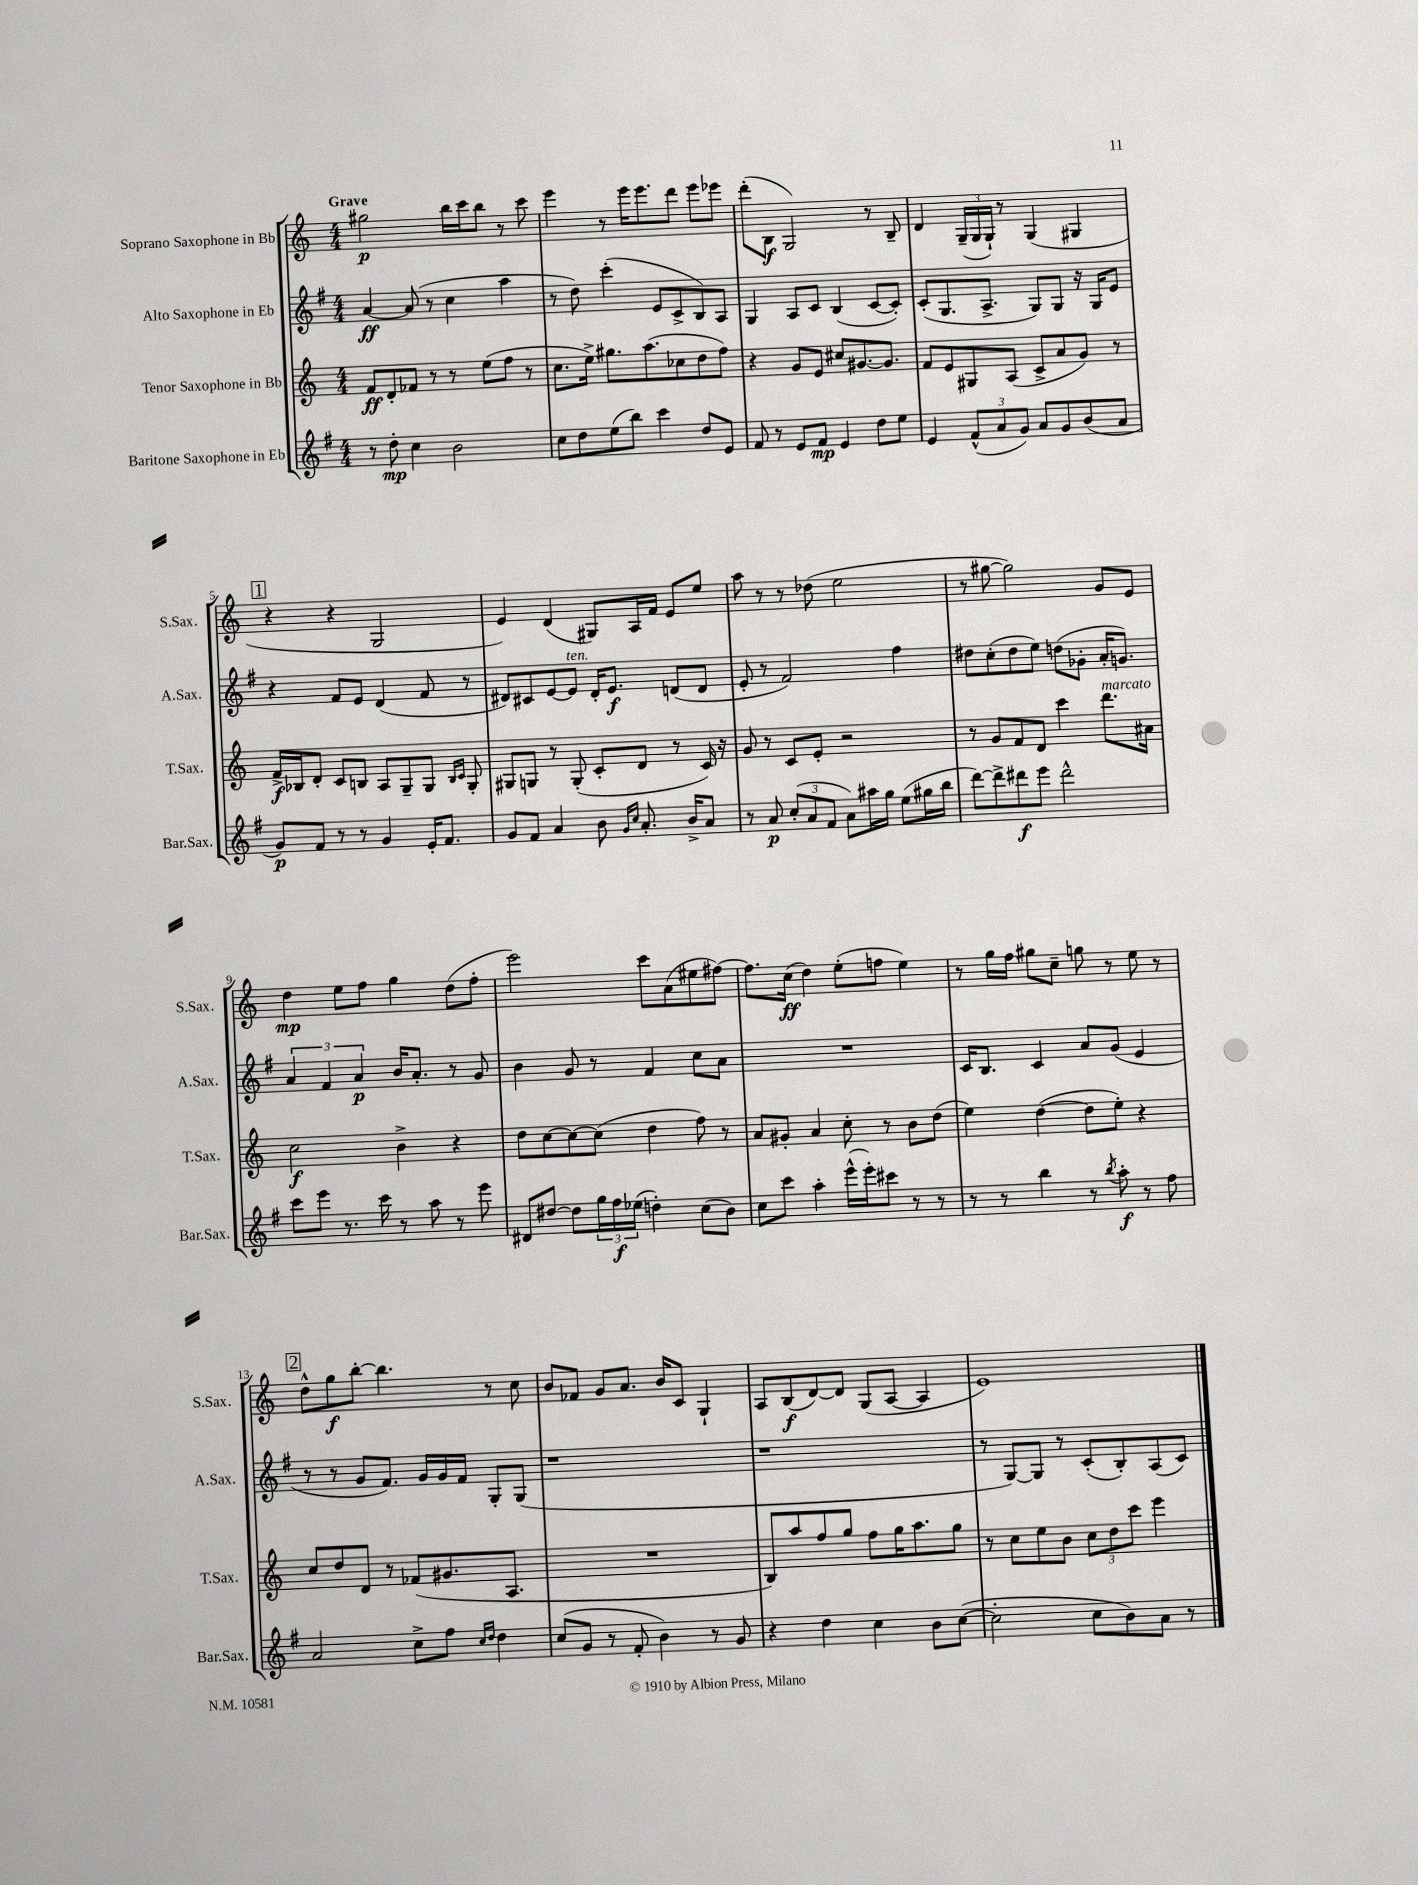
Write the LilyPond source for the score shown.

<<
\new StaffGroup <<
\new Staff = "s0" \with { instrumentName = "Soprano Saxophone in Bb" shortInstrumentName = "S.Sax." } {
    \clef treble \key c \major \numericTimeSignature \time 4/4 \tempo "Grave"
    gis''2\p b''16 c'''16 b''8 r8 c'''8 |
    e'''4 r8 e'''16 e'''8. d'''8 e'''8 ees'''8 |
    d'''8-.( b8\f g2) r8 b8-- |
    d'4 \tuplet 3/2 { g16--( g16 g16-!) } r8 g4( gis4 |
    \mark \markup { \box "1" } r4 r4 g2 |
    e'4) d'4( gis8) a16 f'16 e'8 e''8 |
    a''8 r8 r8 des''8( e''2 |
    r8 gis''8~ gis''2) g'8 e'8 |
    d''4\mp e''8 f''8 g''4 d''8( f''8-. |
    e'''2) c'''8 a'8( eis''8 fis''8~) |
    fis''8. c''16\ff( d''4) e''8-.( f''8 e''4) |
    r8 g''16 f''16 gis''8 c''8-- g''8 r8 e''8 r8 |
    \mark \markup { \box "2" } d''8-^ g''8\f b''8~-. b''4. r8 c''8 |
    b'8 fes'8 g'8 a'8. b'16 c'8 g4-! |
    a8 b8\f( d'8~) d'8 g8( a8~ a4 |
    e'1) \bar "|." |
}
\new Staff = "s1" \with { instrumentName = "Alto Saxophone in Eb" shortInstrumentName = "A.Sax." } {
    \clef treble \key g \major \numericTimeSignature \time 4/4
    a'4~\ff a'8( r8 c''4 a''4 |
    r8 d''8) c'''4-.( e'8 c'8-> b8) a8 |
    g4 a8 c'8 b4( c'8~ c'8-.) |
    c'8-.( g8. a8.-> g8) g8 r16 g16 e'8 |
    \mark \markup { \box "1" } r4 fis'8 e'8 d'4( fis'8 r8 |
    dis'8) cis'8 e'8~ e'8^\markup { \italic "ten." } dis'16-. e'8.\f d'8( d'8 |
    e'8-. r8 fis'2) fis''4 |
    dis''8 c''8-.( dis''8 e''8) d''8( ges'8-. a'16-. g'8.) |
    \tuplet 3/2 { a'4 fis'4 a'4\p } b'16 a'8.-. r8 g'8 |
    b'4 g'8 r8 fis'4 c''8 a'8 |
    R1 |
    c'16 b8. c'4 a'8 g'8( e'4 |
    \mark \markup { \box "2" } r8 r8 g'8 fis'8.) g'16 g'16 fis'16 g8-. g8( |
    r1 |
    r1 |
    r8 g8~) g8 r8 c'8-.( b8-.) a8( c'8) \bar "|." |
}
\new Staff = "s2" \with { instrumentName = "Tenor Saxophone in Bb" shortInstrumentName = "T.Sax." } {
    \clef treble \key c \major \numericTimeSignature \time 4/4
    f'8\ff d'8-. fes'8 r8 r8 e''8( f''8 r8 |
    c''8. e''16->) gis''8. a''8.( ces''8 d''8 f''8) |
    r4 g'8 e'8 cis''8 gis'8.~ gis'8. |
    f'8 e'8 gis8 a8( c'8-> a'8 g'8) r8 |
    \mark \markup { \box "1" } f'16->\f bes16 d'8-. c'8 b8 a8 g8-- g8 \grace { b16 c'16 } g8-. |
    gis8 g8 r8 g8-.( c'8-. d'8 r8 c'16) r16 |
    g'8 r8 c'8 e'8-. r2 |
    r8 g'8 f'8 d'8 c'''4 d'''8.^\markup { \italic "marcato" } ais'16 |
    c''2\f b'4-> r4 |
    d''8 c''8~ c''8~ c''8( d''4 f''8) r8 |
    a'8 gis'8-. a'4 c''8-. r8 b'8 d''8( |
    e''4) d''4~( d''8 e''8-.) r4 |
    \mark \markup { \box "2" } c''8 d''8 d'8 r8 fes'8( gis'8. a8. |
    R1 |
    b8) a''8 f''8 g''8 f''8 g''16 a''8. g''8 |
    r8 c''8 e''8 b'8 \tuplet 3/2 { c''8 d''8 c'''8 } e'''4 \bar "|." |
}
\new Staff = "s3" \with { instrumentName = "Baritone Saxophone in Eb" shortInstrumentName = "Bar.Sax." } {
    \clef treble \key g \major \numericTimeSignature \time 4/4
    r8 d''8-.\mp c''4 b'2 |
    c''8 d''8 e''8( b''8) c'''4 d''8 e'8 |
    fis'8 r8 e'8 fis'8\mp e'4 d''8 e''8 |
    e'4 \tuplet 3/2 { fis'8-^( a'8 g'8) } a'8 g'8 b'8( a'8 |
    \mark \markup { \box "1" } g'8\p) fis'8 r8 r8 g'4 e'16-. fis'8. |
    g'8 fis'8 a'4 b'8 \grace { g'16 c''16 } a'8.-. b'16-> a'8 |
    r8 a'8\p \tuplet 3/2 { c''8-.( a'8 fis'8 } a'8) ais''16 g''16 e''8( gis''16 b''16 |
    d'''8~) d'''8-> dis'''8\f e'''8 dis'''2-^ |
    c'''8 e'''8 r8. c'''16 r8 a''8 r8 e'''8 |
    dis'8 dis''8~ dis''8 \tuplet 3/2 { g''16 fis''16\f ees''16( } d''4-.) c''8( b'8) |
    c''8 c'''8 a''4-. e'''16-^( e'''16-.) cis'''8 r8 r8 |
    r8 r8 b''4 r8 \acciaccatura { b''8 } a''8-.\f r8 fis''8 |
    \mark \markup { \box "2" } a'2 c''8-> fis''8 \grace { c''16 d''16 } d''4 |
    c''8( g'8 r8 fis'8-. b'4) r8 g'8 |
    r4 d''4 c''4 b'8 c''8~( |
    c''2-. c''8 b'8) a'8 r8 \bar "|." |
}
>>
>>
